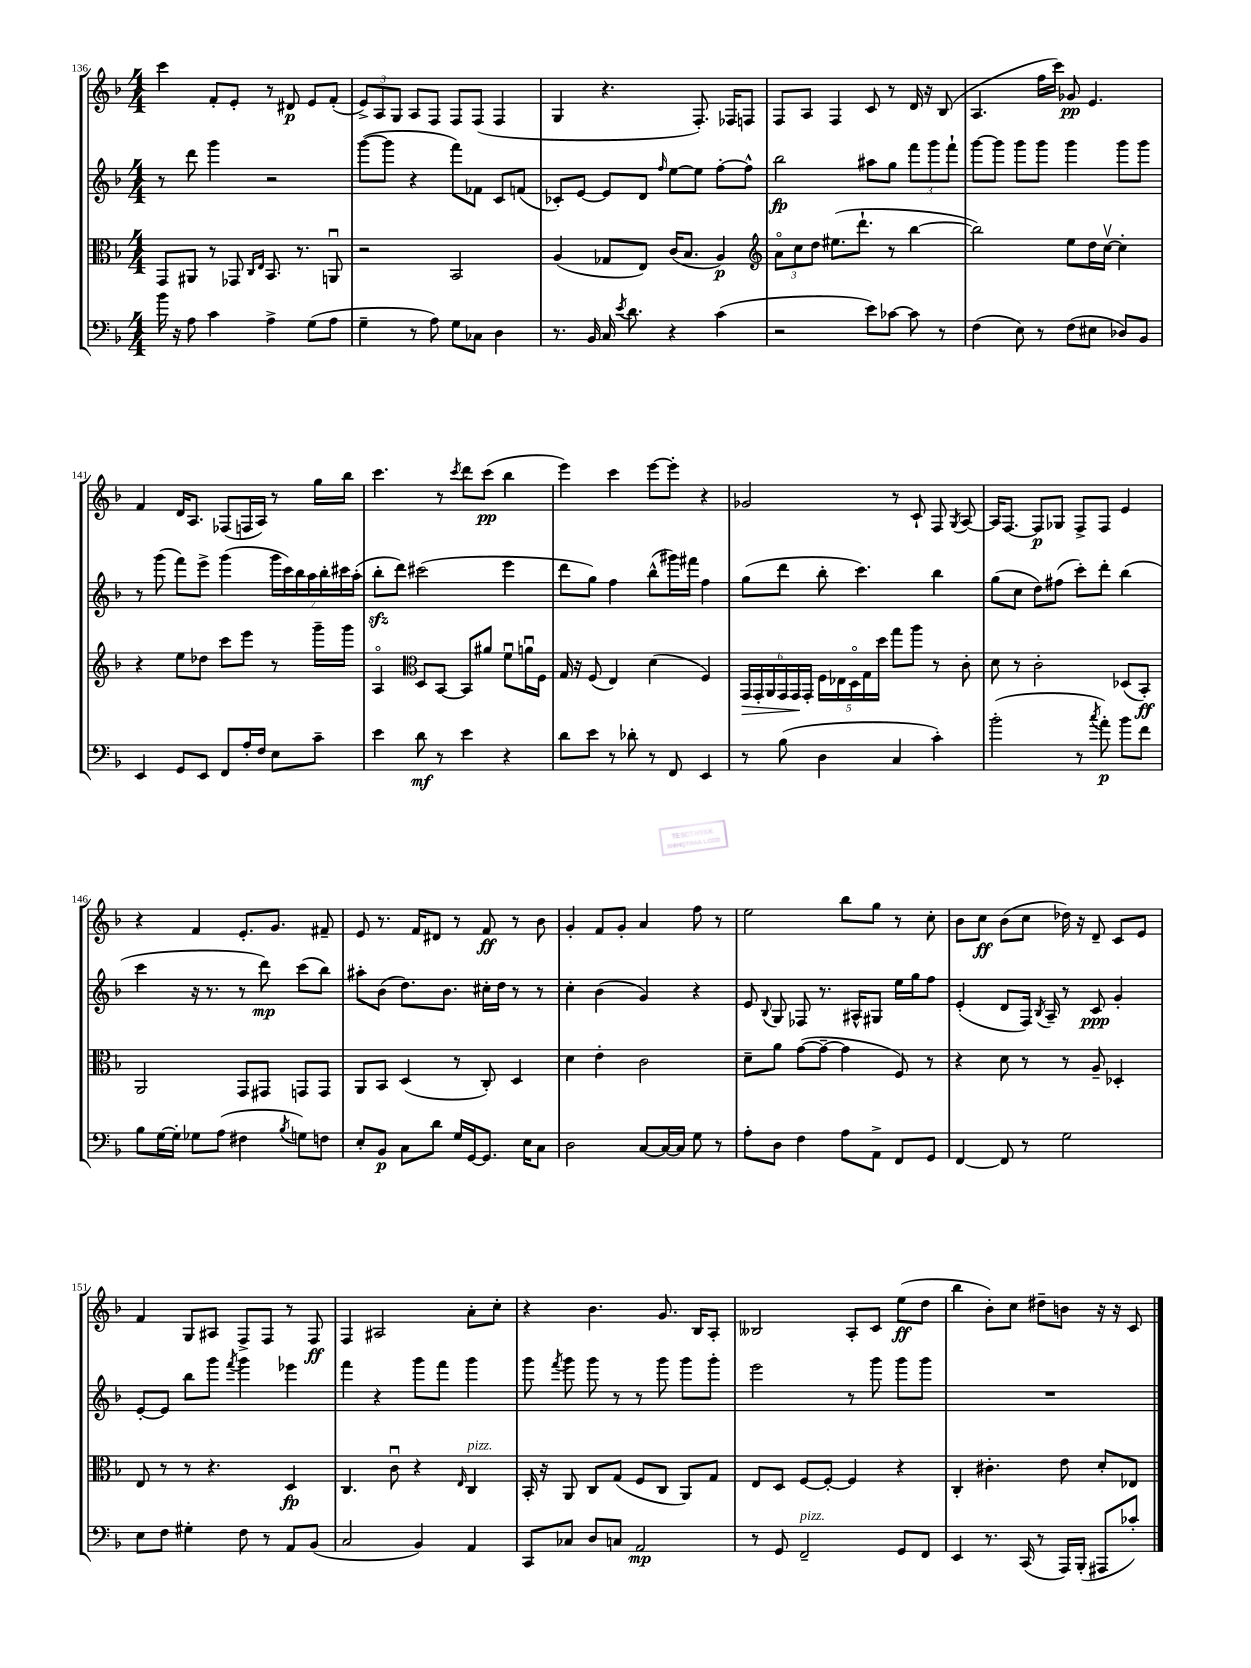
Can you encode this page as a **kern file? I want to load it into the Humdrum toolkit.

**kern	**kern	**kern	**kern
*staff4	*staff3	*staff2	*staff1
*clefF4	*clefC3	*clefG2	*clefG2
*k[b-]	*k[b-]	*k[b-]	*k[b-]
*M4/4	*M4/4	*M4/4	*M4/4
16b-	8GG	8r	4ccc
16r	.	.	.
8A	8AA#	8ddd	.
4c	8r	4ggg	8f'
.	8GG-	.	8e'
.	16qqC	.	.
.	16qqE	.	.
4A^	8.BB-	2r	8r
.	.	.	8d#
.	8.r	.	.
(8G	.	.	8e
8A	8AAu	.	(8f'
=	=	=	=
4G~	2r	([8ggg	12e^)
.	.	.	12A
.	.	8ggg]	.
.	.	.	12G
8r	.	4r	8A
8A)	.	.	8F
8G	2BB-	8fff)	8F
8C-	.	8f-	(8F
4D	.	8c	4F
.	.	(8f	.
=	=	=	=
8.r	(4A	8c-')	4G
.	.	[8e	.
16BB-	.	.	.
16C	8G-	8e]	4.r
8qe	.	.	.
8.d	.	.	.
.	8E)	8d	.
.	.	16qqff	.
4r	(16c	[8ee	.
.	8.B-	.	.
.	.	8ee]	8.F')
(4c	4A)	[8ff'	.
.	.	.	16F-
.	.	8ff^^]	8F
=	=	=	=
*	*clefG2	*	*
2r	12ao	2bb-	8F
.	12cc	.	.
.	.	.	8A
.	12dd	.	.
.	(8.ee#	.	4F
.	8.ddd`	.	.
8e)	.	8aa#	8c
[8c-	8r	8gg	8r
8c-]	[4bb-	12fff	16d
.	.	.	16r
.	.	12ggg	.
8r	.	.	(8B-
.	.	12fff`	.
=	=	=	=
(4F	2bb-])	[8ggg	4.A
.	.	8ggg]	.
8E)	.	8ggg	.
8r	.	8ggg	16ff
.	.	.	16ccc)
(8F	8ee	4ggg	8g-
8E#	16dd	.	4.e
.	[16ccv	.	.
8D-)	4cc']	8ggg	.
8BB-	.	8ggg	.
=	=	=	=
4EE	4r	8r	4f
.	.	(8ggg	.
8GG	8ee	8fff)	16d
.	.	.	8.A
8EE	8dd-	8eee^	.
8FF	8ccc	(4ggg	(8F-
16A'	8eee	.	16F
16F	.	.	16A)
8E	8r	28ggg	8r
.	.	28ccc)	.
.	.	28bb-	.
.	.	28aa	.
8c~	16ggg~	.	16gg
.	.	28bb-'	.
.	.	28ccc#	.
.	16ggg	.	16bb-
.	.	(28aa'	.
=	=	=	=
4e	4Ao	8bb-'	4.ccc
.	.	8ddd)	.
*	*clefC3	*	*
8d	8D	(2ccc#	.
8r	[8BB-	.	8r
.	.	.	8qccc
4e	8BB-]	.	8ddd
.	8a#	.	(8ccc
4r	8fu	4eee	4bb-
.	16au	.	.
.	16F	.	.
=	=	=	=
8d	16G	8ddd	4eee)
.	16r	.	.
8e	(8F	8gg)	.
8r	4E)	4ff	4ccc
8d-'	.	.	.
8r	(4d	(8bb-^^	[8eee
8FF	.	16ggg#)	8eee']
.	.	16fff#	.
4EE	4F)	4ff	4r
=	=	=	=
8r	24GG	(8gg	2g-
.	24GG'	.	.
.	24AA	.	.
(8B-	24GG	8ddd	.
.	24GG	.	.
.	24GG'	.	.
4D	20F	8bb-'	.
.	20E-	.	.
.	20Do	.	.
.	.	4.ccc)	.
.	20G	.	.
.	20dd	.	.
4C	8gg	.	8r
.	8aa	.	8c`
4c')	8r	4bb-	8F
.	.	.	8qG
.	8c'	.	[8A
=	=	=	=
(2b-'	8d	(8gg	16A]
.	.	.	[8.F
.	8r	8cc	.
.	2c'	8dd)	8F]
.	.	(8ff#	8G-
8r	.	8ccc')	8F^
8qcc	.	.	.
8a')	.	8ddd'	8F
8b-	(8D-	(4bb-	4e
8f	8BB-')	.	.
=	=	=	=
8B-	2AA	4ccc	4r
[16G	.	.	.
16G']	.	.	.
8G-	.	16r	4f
.	.	8.r	.
(8A	.	.	.
4F#	8GG	8r	8.e'
.	8GG#	8ddd)	.
.	.	.	8.g
8qB-	.	.	.
8G)	8GG	(8ccc	.
8F	8GG	8bb-)	8f#~
=	=	=	=
8E'	8AA	8aa#'	8e
8BB-	8BB-	(8b-	8.r
8C	(4D	8.dd)	.
.	.	.	16f
8d	.	.	8d#
.	.	8.b-	.
16G	8r	.	8r
[16GG	.	.	.
8.GG]	8C')	16cc#'	8f
.	.	16dd	.
.	4D	8r	8r
16E	.	.	.
8C	.	8r	8b-
=	=	=	=
2D	4d	4cc'	4g'
.	4e'	(4b-	8f
.	.	.	8g'
[8C	2c	4g)	4a
16C_	.	.	.
16C]	.	.	.
8G	.	4r	8ff
8r	.	.	8r
=	=	=	=
8A'	8d~	8e	2ee
.	.	8qqB-	.
8D	8a	8G	.
4F	([8g	8F-	.
.	8g~_	8.r	.
8A	4g]	.	8bb-
.	.	16A#^^	.
8AA^	.	8G#	8gg
8FF	8F)	16ee	8r
.	.	16gg	.
8GG	8r	8ff	8cc'
=	=	=	=
[4FF	4r	(4e'	8b-
.	.	.	8cc
8FF]	8d	8d	(8b-
8r	8r	16F)	8cc
.	.	8qB-	.
.	.	16A~	.
2G	8r	8r	16dd-)
.	.	.	16r
.	8A~	8c	8d~
.	4D-'	4g'	8c
.	.	.	8e
=	=	=	=
8E	8E	[8e'	4f
8F	8r	8e]	.
4G#'	8r	8bb-	8G
.	4.r	8ggg	8A#
.	.	8qfff	.
8F	.	4ggg	8F^
8r	.	.	8F
8AA	4D	4eee-	8r
(8BB-	.	.	8F
=	=	=	=
2C	4.C	4fff	4F
.	.	4r	2A#
.	8cu	.	.
4BB-)	4r	8ggg	.
.	.	8fff	.
.	16qqE	.	.
4AA	4C	4ggg	8a'
.	.	.	8cc'
=	=	=	=
8CC	16BB-'	8ggg	4r
.	16r	.	.
.	.	8qfff	.
8C-	8AA	8ggg	.
8D	8C	8ggg	4.b-
8C	(8G	8r	.
2AA	8F	8r	.
.	8C	8ggg	8.g
.	8AA)	8ggg	.
.	.	.	16B-
.	8G	8ggg'	8A'
=	=	=	=
8r	8E	2eee	2B--
8GG	8D	.	.
2FF~	[8F	.	.
.	8F'_	.	.
.	4F]	8r	8A'
.	.	8ggg	8c
8GG	4r	8ggg	(8ee
8FF	.	8ggg	8dd
=	=	=	=
4EE	4C'	1r	4bb-
8.r	4.c#'	.	8b-')
.	.	.	8cc
(16CC	.	.	.
8r	.	.	8dd#~
16AAA)	8e	.	8b
(16BBB-'	.	.	.
8AAA#	8d'	.	16r
.	.	.	16r
8c-')	8E-	.	8c
==	==	==	==
*-	*-	*-	*-
